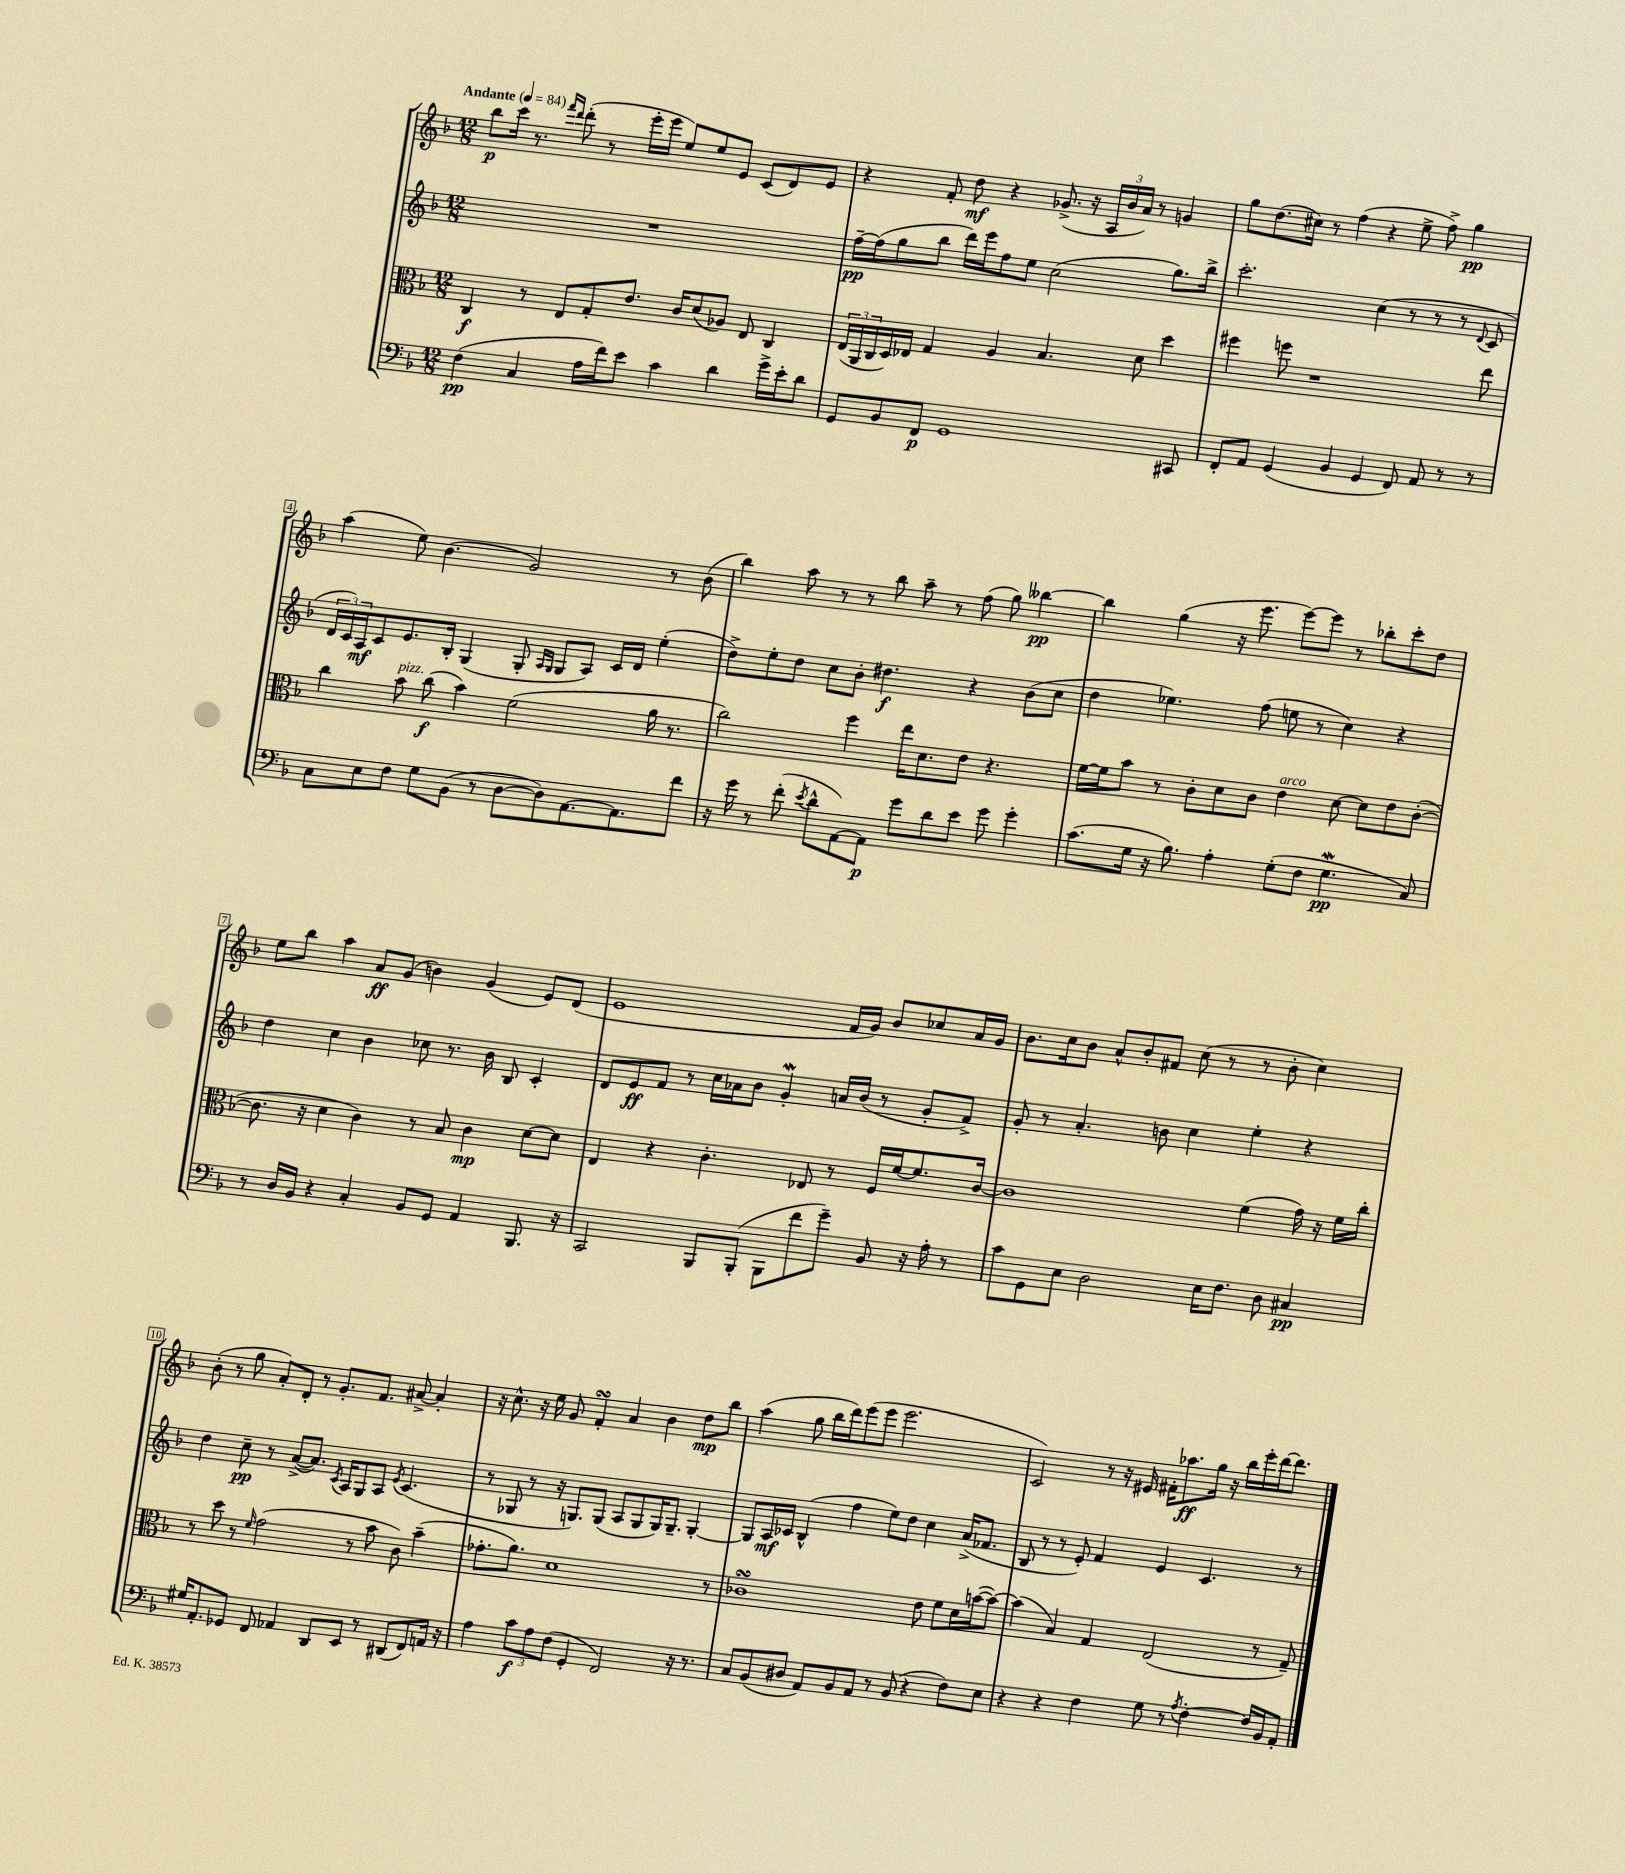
<<
\new StaffGroup <<
\new Staff = "s0" {
    \clef treble \key f \major \numericTimeSignature \time 12/8 \tempo "Andante" 4 = 84
    bes''8\p c'''16 r8. \grace { f'''16 d'''16 } d'''8-.( r8 e'''16-. e'''16 e''8) e''8 e'8 c'8( d'8) e'8 |
    r4 f'8-. d''8\mf r4 ges'8.->( r16 \tuplet 3/2 { a16 bes'16 a'16) } r8 g'4 |
    g''8 d''8.( cis''16) r8 f''4( r4 e''8-> f''8->) g''4\pp |
    a''4( e''8) bes'4.( g'2) r8 bes'8( |
    bes''4) a''8 r8 r8 bes''8 a''8-- r8 f''8( g''8) beses''4~\pp |
    beses''4 g''4( r16 e'''8. e'''8~) e'''8 r8 bes''8-. c'''8-. d''8 |
    e''8 bes''8 a''4 a'8\ff g'8( b'4) g'4( e'8) d'8( |
    e'1 f'16 g'16) bes'8 ces''8 a'16 g'16 |
    bes'8. c''16 bes'8 a'8-^ bes'8-. fis'8 c''8( r8 r8 bes'8-. c''4) |
    bes'8-.( r8 g''8 a'8-.) d'8-. r8 g'8.-. f'8. ais'8~-> ais'4-. |
    r16 c''8.-^ r16 e''16 g'8 f'4-.\turn a'4 bes'4 d''8\mp bes''8 |
    a''4( g''8 bes''16 d'''16) e'''8( e'''8 e'''2. |
    c'2) r8 r16 eis'16 fis'16-. aes''8.\ff g''16 r16 bes''16 e'''16-. d'''16~ d'''8. \bar "|." |
}
\new Staff = "s1" {
    \clef treble \key f \major \numericTimeSignature \time 12/8
    R1. |
    f''16~--\pp f''16( g''8 bes''8 d'''16) e'''16 f''8 e''8 c''2( g''8.) bes''16-> |
    c'''2.-. c''4( r8 r8 r8 \appoggiatura { d'8 } c'8 |
    \tuplet 3/2 { d'16 c'16) a16\mf } c'8 e'8. bes16-. g4( g8-. \grace { a16 g16 } g8 a8) c'16 d'16 e''4-.( |
    d''8->) e''8-. d''8 c''8 bes'8-. dis''4.\f r4 bes'8( c''8 |
    d''4 ees''4.) f''8( e''8 r8 c''4) r4 |
    d''4 c''4 bes'4 ces''8 r8. bes'16 bes8 c'4-. |
    d'8 e'8\ff f'8 r8 c''16 aes'16 bes'8 g'4-.\mordent a'16 bes'16( r8 g'8-. f'8->) |
    g'8-. r8 a'4.-. b'8 c''4 e''4-. r4 |
    d''4 c''8--\pp r8 a'8~->( a'8.) \acciaccatura { c'8 } a16 g8 a8 \acciaccatura { e'8 } c'4.( |
    r8 ges8 r8 r16 g8.) g8( a8 g8 g16) g8.-- g4~-. |
    g8 a16\mf ces'16 bes4-^( f''4 e''8) d''8 c''4 a'16->( fes'8. |
    bes8 r8 r8 e'8-.) f'4 e'4 c'4. r8 \bar "|." |
}
\new Staff = "s2" {
    \clef alto \key f \major \numericTimeSignature \time 12/8
    c4\f r8 e8 g8-. e'8. c'16 d'8( aes8) e8 c4 |
    \tuplet 3/2 { e16( a,16 c16 } d16) ees16 g4 a4 bes4. d'8 d''4 |
    fis''4 f''8 r1 e''8 |
    c''4 bes'8^\markup { \italic "pizz." } c''8\f( bes'4) f'2( a'16 r8. |
    c''2) f''4 e''16 d'8. e'8 r4. |
    f'16~ f'16 bes'8 r8 c'8-. d'8 c'8 e'4^\markup { \italic "arco" } d'8~ d'8 e'8 c'8~-.( |
    c'8. r16 d'4 c'4) r8 bes8 c'4\mp d'8~ d'8 |
    e4 r4 c'4.-. ees8 r8 f16 f'16~ f'8. c'16~ |
    c'1 f'4( g'16) r16 f'16 c''16-. |
    r8 d''8 r8 \grace { f'16 } g'2( r8 bes'8 c'8) bes'4--( |
    ges'8.-. a'8.) d'1 r8 |
    ces'1\turn e'8 f'8 d'16 b'16~( b'8~) |
    b'4( bes4) g4 e2( r8 g8--) \bar "|." |
}
\new Staff = "s3" {
    \clef bass \key f \major \numericTimeSignature \time 12/8
    f4\pp( c4 a16 f'16) e'8 c'4 d'4 g'16-> e'16-. d'8 |
    g,8 bes,8 f,8\p g,1 cis,8 |
    f,8-. a,8 g,4( bes,4 g,4 f,8) a,8 r8 r8 |
    c8 e8 f8 g8 bes,8( r8 d8~ d8) a,8.~ a,8. f'8 |
    r16 g'16 r8 f'8-.( \acciaccatura { e'8 } d'8-^ a,8~) a,8\p g'8 d'8 e'8 g'8 g'4-. |
    c'8.( g16 r16 bes8.) a4-. g8-.( f8 g4.\mordent\pp c8) |
    r8 d16 bes,16 r4 c4-. bes,8 g,8 a,4 bes,,8. r16 |
    c,2 bes,,8 bes,,8-.( bes,,8 f'8 g'8--) bes,8 r16 a16-. r8 |
    c'8 g,8 e8 d2 e16 f8. d8 cis4\pp |
    gis16 a,8.-. ges,8 f,8 aes,4 d,8 e,8 r8 dis,8( f,8) a,16 r16 |
    a4 \tuplet 3/2 { c'8\f a8 f8( } g,4-. f,2) r16 r8. |
    c8 bes,8( dis8 a,8) bes,8 a,8 r8 bes,8( r4 f8) e8 |
    r4 r4 f4 g8 r8 \acciaccatura { a8 } f4~-. f16 bes,16 a,8-. \bar "|." |
}
>>
>>
\layout { \context { \Score \override BarNumber.stencil = #(make-stencil-boxer 0.1 0.3 ly:text-interface::print) } }
